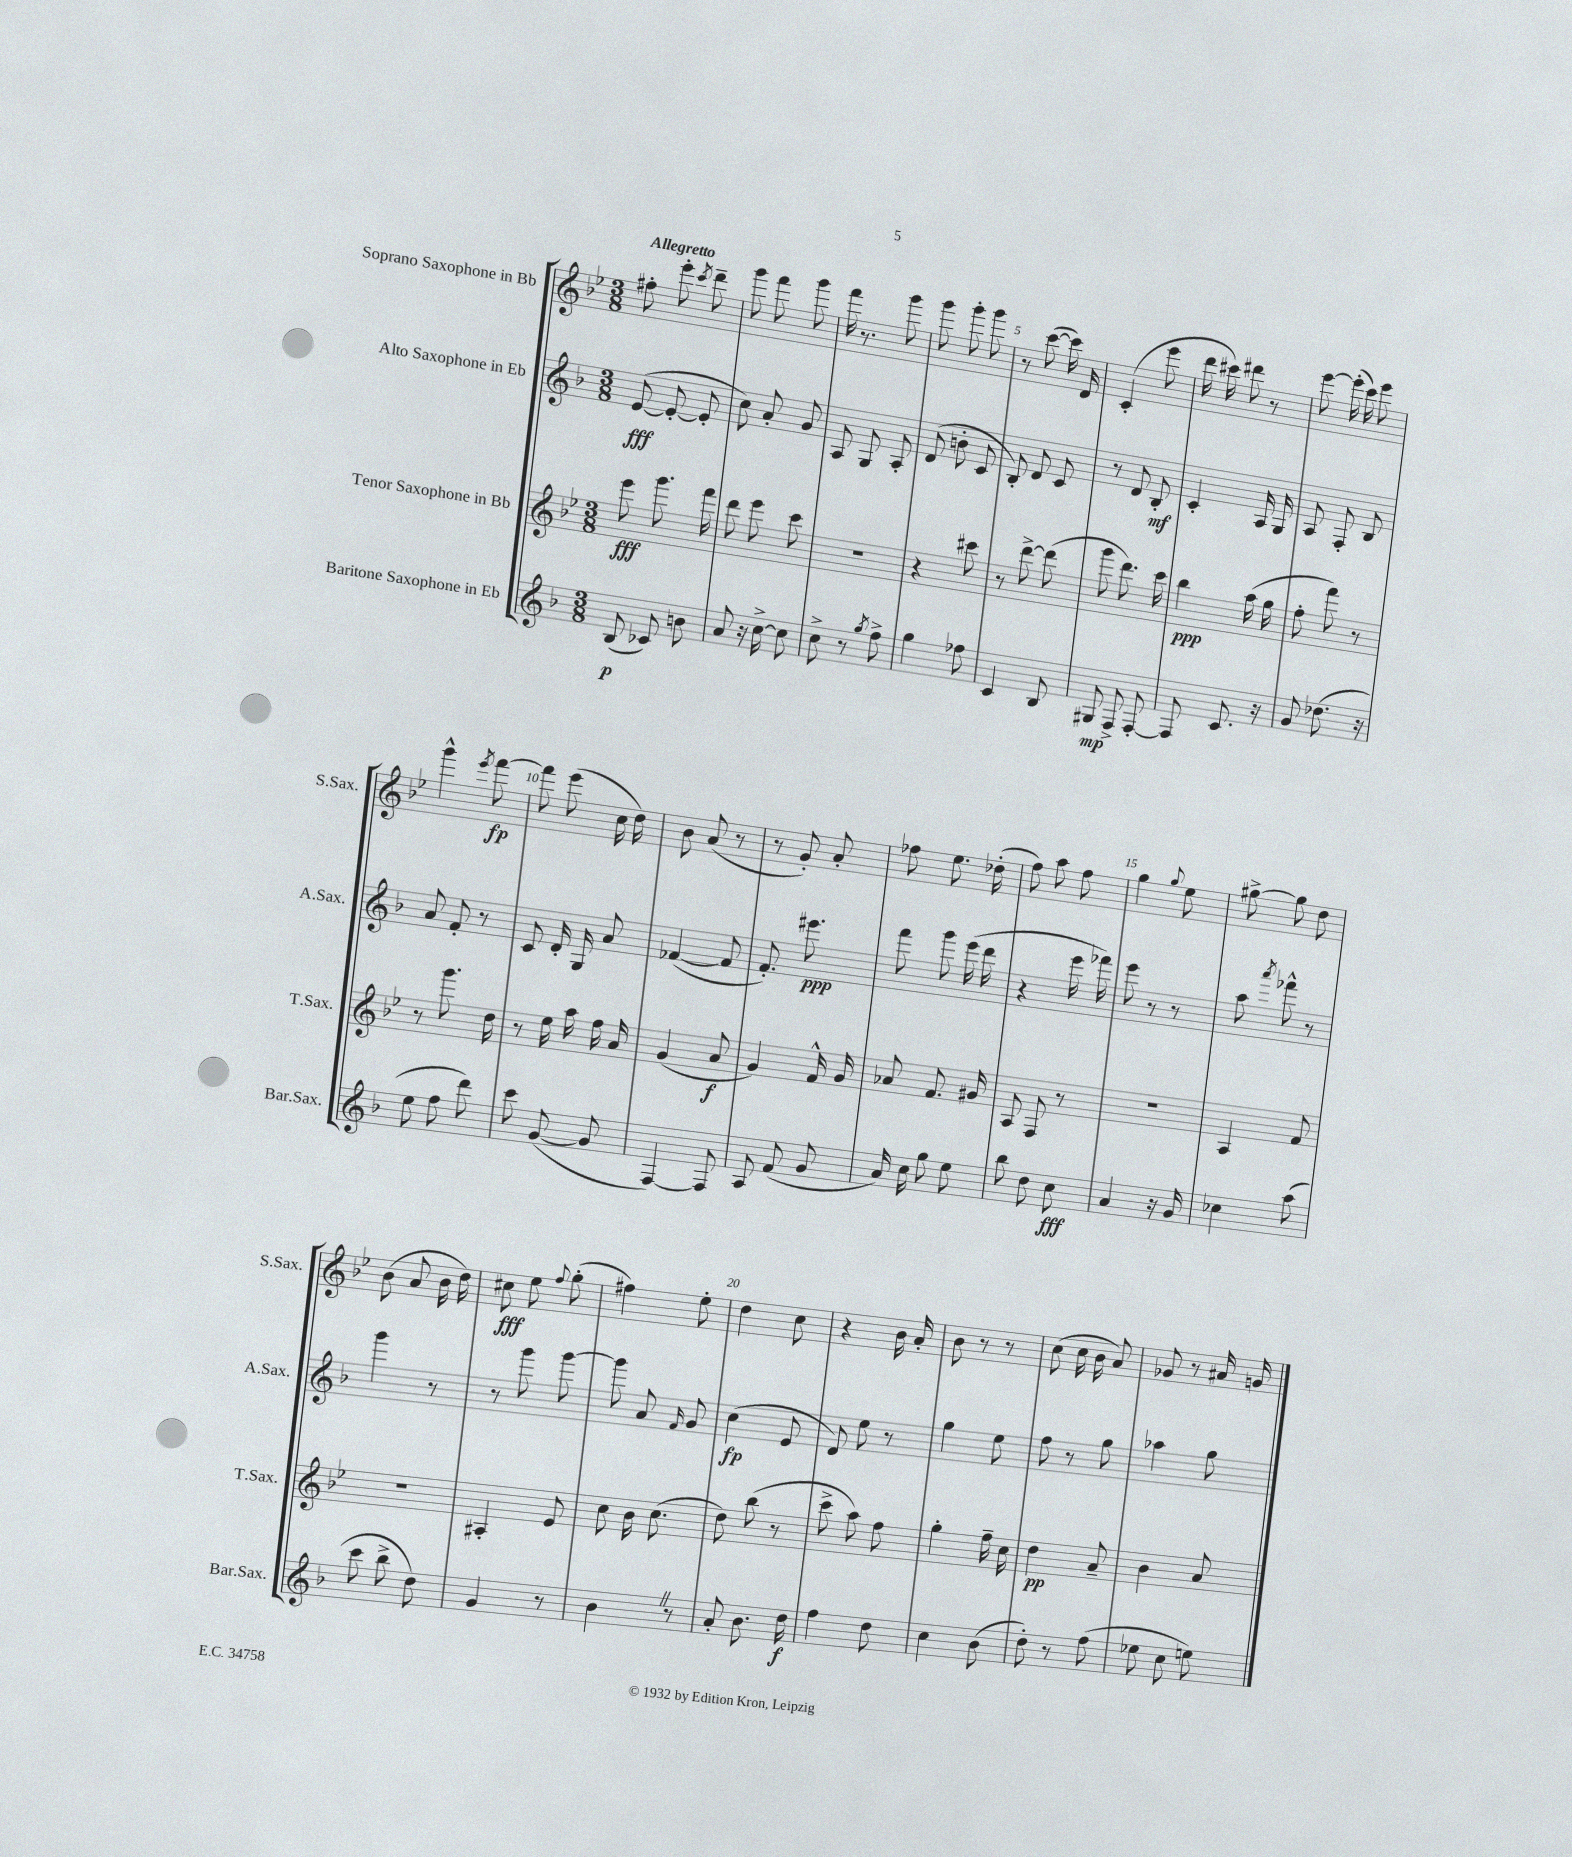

**kern	**kern	**kern	**kern
*staff4	*staff3	*staff2	*staff1
*clefG2	*clefG2	*clefG2	*clefG2
*k[b-]	*k[b-e-]	*k[b-]	*k[b-e-]
*M3/8	*M3/8	*M3/8	*M3/8
(8B-	8eee-	([8e	8ff#'
8c-)	8.ggg	8e'_	8eee-'
.	.	.	8qccc
8b	.	8e']	8ddd~
.	16fff	.	.
=	=	=	=
8a	8ddd	8cc)	8ggg
16r	8eee-	8a'	8fff
[16cc^	.	.	.
8cc]	8ccc	8g	8ggg
=	=	=	=
8cc^	4.r	8A	16fff
.	.	.	8.r
8r	.	8G	.
8qgg	.	.	.
8ff^	.	8A'	8ggg
=	=	=	=
4gg	4r	(8d	8ggg
.	.	8b'	8ggg'
8ff-	8ccc#	8c	8ggg
=	=	=	=
4c	8r	8B-')	8r
.	[8ddd^	8d	([8ccc
8B-	(8ddd]	8c	16ccc])
.	.	.	16d
=	=	=	=
8G#	8ggg	8r	(4c'
8F^	8.ddd)	8d	.
[8F'	.	8B-'	8eee-
.	16ccc	.	.
=	=	=	=
8F]	4bb-	4c'	16ddd
.	.	.	16ccc#)
8.c	.	.	8ddd#
.	(16aa	16A	8r
16r	16gg	16G	.
=	=	=	=
8g	8ff'	8A	[8eee-
(8.dd-	8fff)	8F'	(16eee-']
.	.	.	16ccc)
.	8r	8B-	8eee-
16r	.	.	.
=	=	=	=
8ee	8r	8a	4ggg^^
8ff	8.ggg	8f'	.
.	.	.	8qeee-
8ddd)	.	8r	[8fff
.	16dd	.	.
=	=	=	=
8ccc	8r	8c	8fff]
([8g	16ee-	16d'	(8eee-
.	16aa	16G	.
8g]	16ff	8a	16cc
.	16a	.	16dd)
=	=	=	=
[4F)	(4g	([4f-	8b-
.	.	.	(8a
8F]	8a	8f-]	8r
=	=	=	=
8A	4g)	8.f')	8r
(8f	.	.	8g')
.	.	8.eee#	.
8g	16f^^	.	8a'
.	16g	.	.
=	=	=	=
16a)	8a-	8fff	8ff-
16cc	.	.	.
8gg	8.f	8ggg	8.ee-
8ee	.	(16eee	.
.	16g#	16ddd	(16dd-'
=	=	=	=
8bb-	8A	4r	8ff)
8dd	8F	.	8aa
8cc	8r	16eee	8ff
.	.	16fff-)	.
=	=	=	=
4a	4.r	8eee	4gg
.	.	8r	.
.	.	.	8qqgg
16r	.	8r	8ee-
16g	.	.	.
=	=	=	=
4cc-	4A	8aa	[8gg#^
.	.	8qaaa	.
.	.	8fff-^^	8gg#]
(8aa	8f	8r	8dd
=	=	=	=
8ccc	4.r	4ggg	(8b-
8bb-^	.	.	8a
8dd)	.	8r	16b-
.	.	.	16dd)
=	=	=	=
4g	4A#'	8r	8cc#
.	.	8ggg	8ee-
.	.	.	8qqff
8r	8e-	[8ggg	(8gg'
=	=	=	=
4b-	8cc	8ggg]	4ff#)
.	16b-	8a	.
.	(8.cc	.	.
.	.	16qqf	.
8r	.	8g	8ee-'
=	=	=	=
8a'	8dd)	(4cc	4dd
8.b-	(8bb-	.	.
.	8r	8e	8cc
16dd	.	.	.
=	=	=	=
4ff	8ccc^	8d)	4r
.	8aa)	8ee	.
8dd	8ff	8r	16b-
.	.	.	16a'
=	=	=	=
4cc	4gg'	4gg	8b-
.	.	.	8r
(8b-	16ff~	8ee	8r
.	16cc	.	.
=	=	=	=
8dd')	4dd	8ff	(8cc
8r	.	8r	16cc
.	.	.	16b-
(8ff	8a~	8gg	8a)
=	=	=	=
8ee-	4b-	4aa-	8g-
8cc	.	.	8r
8ee)	8a	8gg	16a#
.	.	.	16g
==	==	==	==
*-	*-	*-	*-
